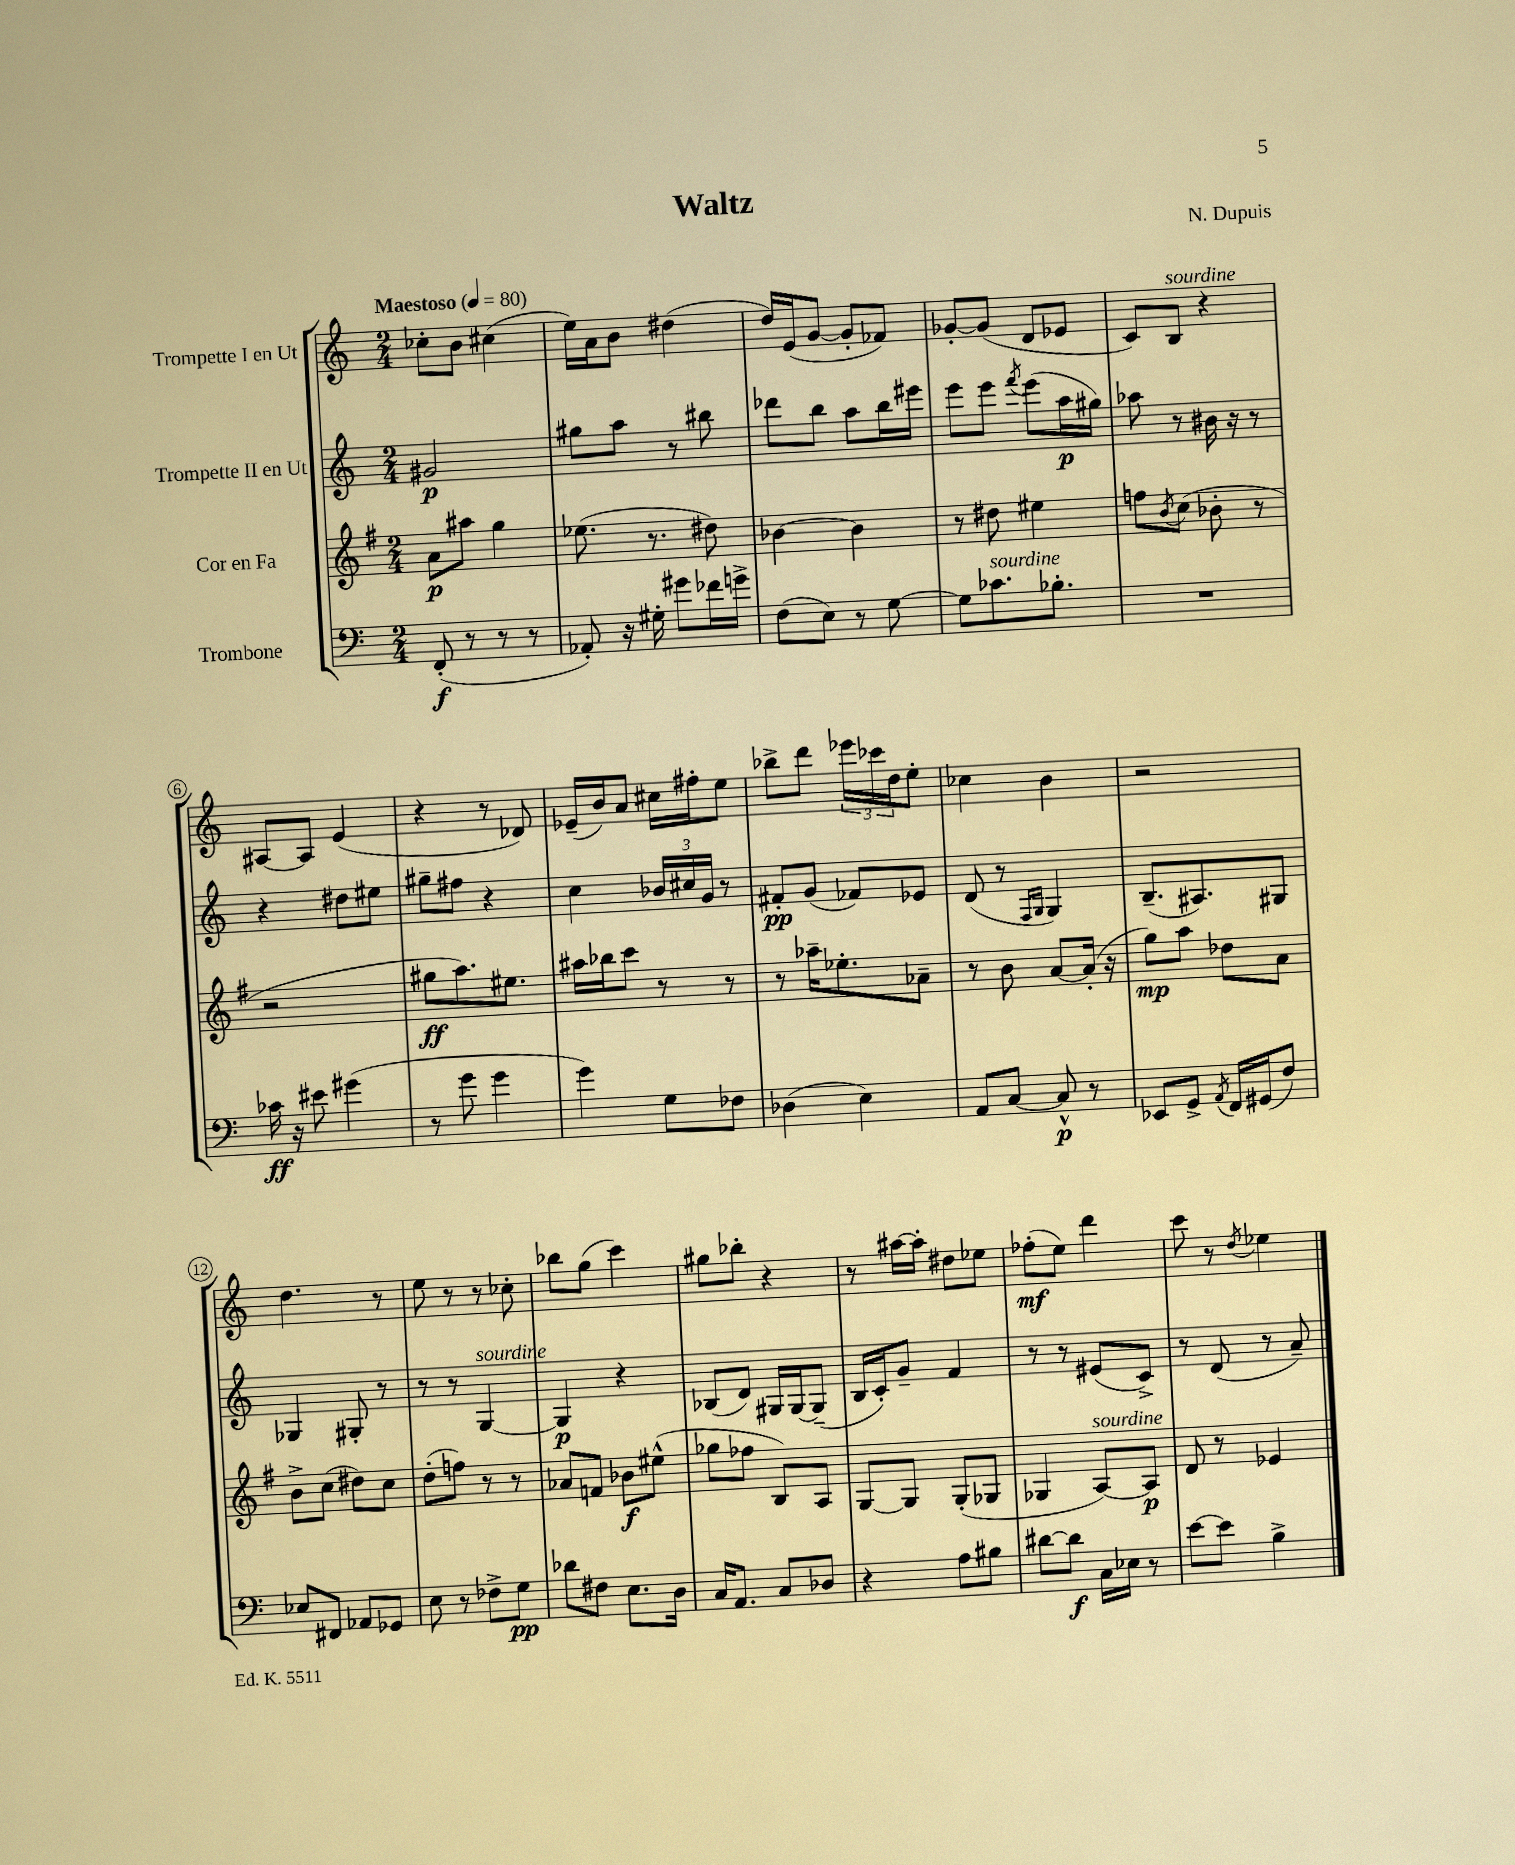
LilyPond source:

\header { title = "Waltz" composer = "N. Dupuis" }
<<
\new StaffGroup <<
\new Staff = "s0" \with { instrumentName = "Trompette I en Ut" } {
    \clef treble \key c \major \numericTimeSignature \time 2/4 \tempo "Maestoso" 4 = 80
    ces''8-. b'8 cis''4( |
    e''16) a'16 b'8 dis''4( |
    d''16) e'16( g'8~ g'8-. fes'8) |
    ges'8~-. ges'8( d'8 ees'8 |
    c'8) b8^\markup { \italic "sourdine" } r4 |
    ais8~ ais8 e'4( |
    r4 r8 des'8) |
    ees'16--( b'16) a'8 cis''16 fis''16-. e''8 |
    bes''8-> d'''8 \tuplet 3/2 { ees'''16 ces'''16 d''16 } e''8-. |
    ces''4 b'4 |
    r2 |
    d''4. r8 |
    e''8 r8 r8 ces''8-. |
    bes''8 g''8( c'''4) |
    gis''8 bes''8-. r4 |
    r8 ais''16~ ais''16-. dis''8 ees''8 |
    fes''8-.\mf( e''8) d'''4 |
    c'''8 r8 \acciaccatura { d''8 } ees''4 \bar "|." |
}
\new Staff = "s1" \with { instrumentName = "Trompette II en Ut" } {
    \clef treble \key c \major \numericTimeSignature \time 2/4
    gis'2\p |
    gis''8 a''8 r8 bis''8 |
    des'''8 b''8 a''8 b''16 eis'''16 |
    e'''8 e'''8 \acciaccatura { f'''8 } e'''8( a''16\p gis''16) |
    aes''8 r8 bis'16 r16 r8 |
    r4 dis''8 eis''8 |
    gis''8-- fis''8 r4 |
    c''4 \tuplet 3/2 { bes'16 cis''16 g'16 } r8 |
    fis'8-.\pp g'8( fes'8) ees'8 |
    d'8( r8 \grace { f16 g16 } g4) |
    b8.--( ais8.) gis8 |
    ges4 gis8-. r8 |
    r8 r8 g4~^\markup { \italic "sourdine" } |
    g4\p r4 |
    bes8( d'8) gis16 gis16~ gis8--( |
    b16 c'16-.) g'8-- f'4 |
    r8 r8 eis'8( c'8->) |
    r8 d'8( r8 a'8--) \bar "|." |
}
\new Staff = "s2" \with { instrumentName = "Cor en Fa" } {
    \clef treble \key g \major \numericTimeSignature \time 2/4
    a'8\p ais''8 g''4 |
    ees''8.( r8. dis''8) |
    bes'4~ bes'4 |
    r8 dis''8 eis''4 |
    f''8 \acciaccatura { b'8 } c''8( bes'8-. r8 |
    r2 |
    gis''8\ff a''8.) eis''8. |
    ais''16 bes''16 c'''8 r8 r8 |
    r8 aes''16-- ees''8.-. aes'8-- |
    r8 b'8 a'8~ a'16-.( r16 |
    g''8\mp) a''8 des''8 a'8 |
    b'8-> c''8( dis''8) c''8 |
    d''8-.( f''8) r8 r8 |
    aes'8 f'8 bes'8\f eis''8-^( |
    ges''8 fes''8 b8) a8 |
    g8~ g8 g8-.( ges8 |
    ges4 a8~^\markup { \italic "sourdine" }) a8\p |
    d'8 r8 ees'4 \bar "|." |
}
\new Staff = "s3" \with { instrumentName = "Trombone" } {
    \clef bass \key c \major \numericTimeSignature \time 2/4
    f,8-.\f( r8 r8 r8 |
    aes,8-.) r16 gis16-. gis'8 fes'16 g'16-> |
    f8( e8) r8 g8~ |
    g8 ces'8.^\markup { \italic "sourdine" } bes8.-. |
    R2 |
    ces'16\ff r16 eis'8 gis'4( |
    r8 g'8 g'4 |
    g'4) g8 fes8 |
    des4( e4) |
    a,8 c8~ c8-^\p r8 |
    ees,8 g,8-> \acciaccatura { a,8 } f,16 gis,16( f8) |
    ees8 fis,8 aes,8 ges,8 |
    e8 r8 fes8-> g8\pp |
    des'8 fis8 e8. d16 |
    c16 a,8. c8 des8 |
    r4 a8 bis8 |
    dis'8~ dis'8\f c16 ees16 r8 |
    e'8~ e'8 b4-> \bar "|." |
}
>>
>>
\layout { \context { \Score \override BarNumber.stencil = #(make-stencil-circler 0.1 0.3 ly:text-interface::print) } }
